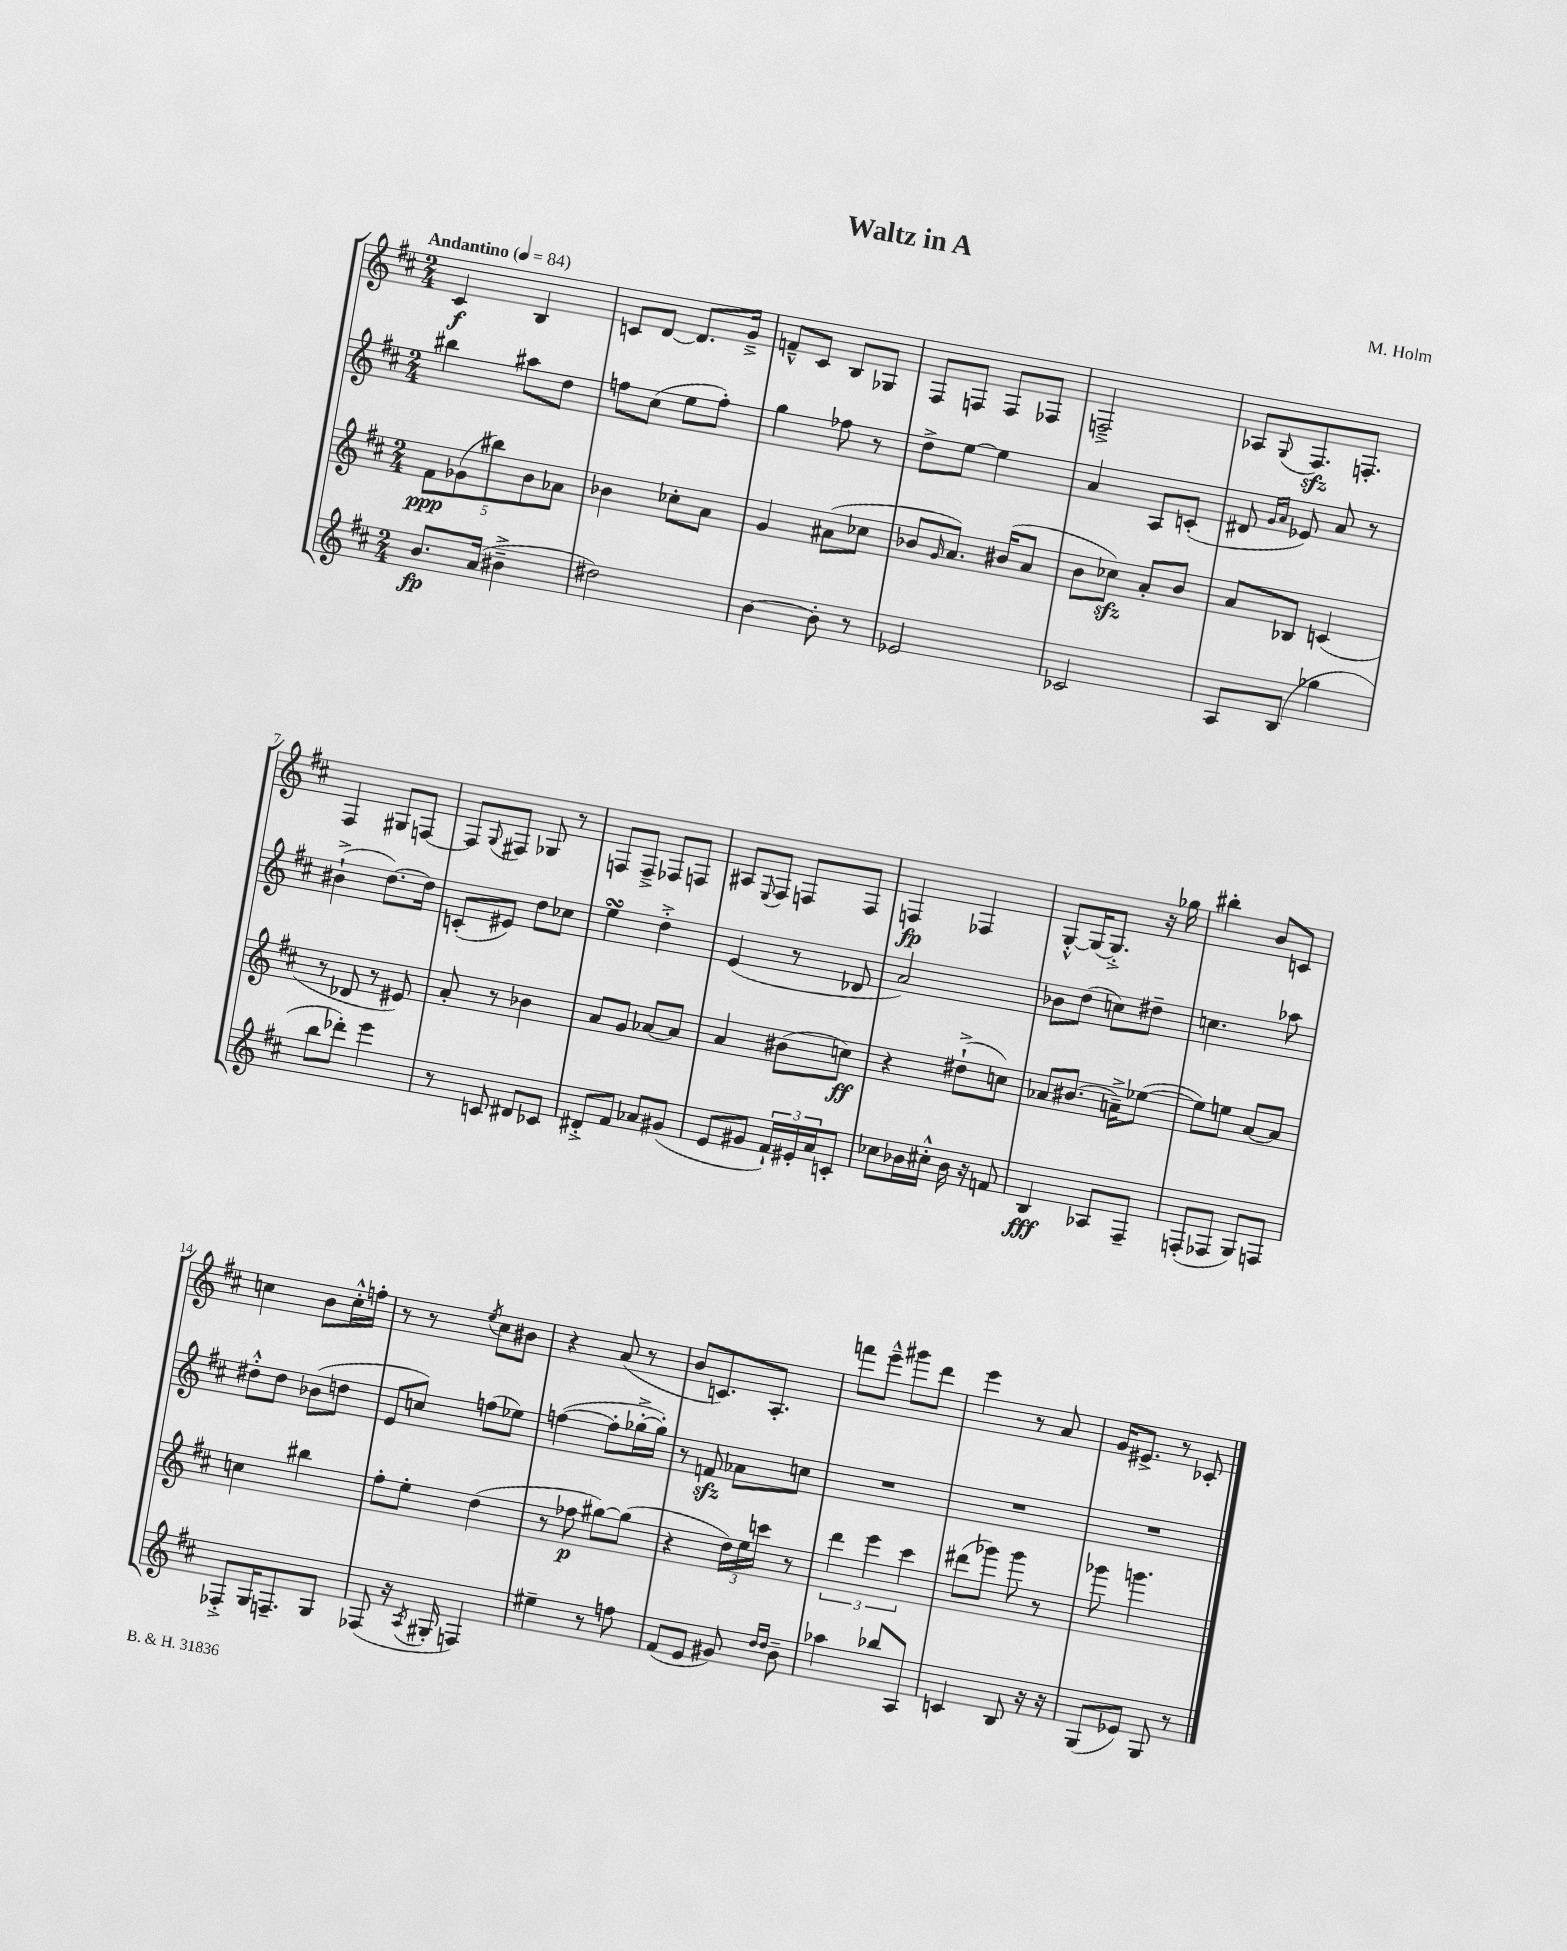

**kern	**dynam	**kern	**dynam	**kern	**kern	**dynam
*part4	*part4	*part3	*part3	*part2	*part1	*part1
*staff4	*staff4	*staff3	*staff3	*staff2	*staff1	*staff1
*clefG2	*	*clefG2	*	*clefG2	*clefG2	*
*k[f#c#]	*	*k[f#c#]	*	*k[f#c#]	*k[f#c#]	*
*M2/4	*	*M2/4	*	*M2/4	*M2/4	*
*MM84	*	*MM84	*	*MM84	*MM84	*
=1	=1	=1	=1	=1	=1	=1
!	!	!	!	!	!LO:TX:a:B:t=Andantino	!
8.b/L	fp	10f#\L	ppp	4bb#X\	4c#/	f
.	.	(10g-X\	.	.	.	.
(16a/Jk	.	.	.	.	.	.
.	.	10bb#X\)	.	.	.	.
4b#X~^\	.	.	.	8aa#X\L	4B/	.
.	.	10b\	.	.	.	.
.	.	.	.	8dd\J	.	.
.	.	10a-X\J	.	.	.	.
=2	=2	=2	=2	=2	=2	=2
2dd#X\)	.	4b-X\	.	8ffn\L	8cn/L	.
.	.	.	.	(8cc#\J	[8d/J	.
.	.	8cc-X'\L	.	8ee\L	8.d/L]	.
.	.	8a\J	.	8ff'\J)	.	.
.	.	.	.	.	16g~^/Jk	.
=3	=3	=3	=3	=3	=3	=3
[4b\	.	4g/	.	4gg\	8fn~^^/L	.
.	.	.	.	.	8c#/J	.
8b'\]	.	(8a#X\L	.	8ff-X\	8B/L	.
8r	.	8cc-X\J	.	8r	8G-X/J	.
=4	=4	=4	=4	=4	=4	=4
2e-X/	.	8b-X/L	.	8dd^\L	8F#/L	.
.	.	16qqg/	.	.	.	.
.	.	8.a/J)	.	[8ee\J	8Fn/J	.
.	.	.	.	4ee\]	8F/L	.
.	.	(16b#X/KL	.	.	.	.
.	.	8a/J	.	.	8F-X/J	.
=5	=5	=5	=5	=5	=5	=5
2c-X/	.	8b\L	.	4a/	2Fn~^/	.
.	.	8cc-Xzz\J)	.	.	.	.
.	.	8a'/L	.	8A/L	.	.
.	.	8b/J	.	(8cn'/J	.	.
=6	=6	=6	=6	=6	=6	=6
8A/L	.	8a/L	.	8d#X/	8A-X/L	.
.	.	.	.	16qqg/LL	.	.
.	.	.	.	16qqa/JJ	8qqG/	.
(8B/J	.	8B-X/J	.	8e-X/)	8.F#zz/	.
4gg-X\	.	(4cn/	.	8a/	.	.
.	.	.	.	.	8.Fn'/J	.
.	.	.	.	8r	.	.
!!LO:LB:g=z
=7	=7	=7	=7	=7	=7	=7
8bb\L	.	8r	.	(4b#X`^\	4F#/	.
8ddd-X'\J)	.	8d-X/	.	.	.	.
4eee\	.	8r	.	[8.dd\L)	8G#X/L	.
.	.	8e#X/)	.	.	[8Fn/J	.
.	.	.	.	16dd\Jk]	.	.
=8	=8	=8	=8	=8	=8	=8
8r	.	8a'/	.	(8cn'/L	8F/L]	.
.	.	.	.	.	8qqG/	.
8cn/	.	8r	.	8e#X/J)	8F#X/J	.
8d#X/L	.	4b-X\	.	8dd\L	8G-X/	.
8c-X/J	.	.	.	8cc-X\J	8r	.
=9	=9	=9	=9	=9	=9	=9
8d#X'^/L	.	8a/L	.	4eesSSS\	8Fn/L	.
8f#/J	.	8g/J	.	.	8F~^/J	.
8a-X/L	.	[8a-X/L	.	4dd'^\	8F-X/L	.
(8g#X/J	.	8a-/J]	.	.	8Fn/J	.
=10	=10	=10	=10	=10	=10	=10
8e/L	.	4a/	.	(4e/	8A#X/L	.
.	.	.	.	.	8qqE/	.
8g#X/J	.	.	.	.	8F#/J	.
24f#`/LL)	.	(8b#X\L	.	8r	8Fn/L	.
24e#X'/	.	.	.	.	.	.
24a/J	.	.	.	.	.	.
8cn'/J	.	8ccn\J)	ff	8d-X/	8F/J	.
=11	=11	=11	=11	=11	=11	=11
8cc-X\L	.	4r	.	2a/)	4Fn/	fp
16b-X\L	.	.	.	.	.	.
16cc#X'^^\JJ	.	.	.	.	.	.
16b-\	.	(8dd#X`^\L	.	.	4F-X/	.
16r	.	.	.	.	.	.
8fn/	.	8ccn\J)	.	.	.	.
=12	=12	=12	=12	=12	=12	=12
4B/	fff	8a-X/L	.	8b-X\L	[8G'^^/L	.
.	.	(8.b#X/J	.	(8dd\J	16G/K_	.
.	.	.	.	.	8.G'^/J]	.
8A-X/L	.	.	.	8ccn\L)	.	.
.	.	16an~^\KL)	.	.	.	.
8F#~/J	.	([8ee-X\J	.	8dd#X~\J	16r	.
.	.	.	.	.	16gg-X\	.
=13	=13	=13	=13	=13	=13	=13
(8Fn'/L	.	8ee-\L])	.	4.ccn\	4bb#X'\	.
8F-X/J	.	8een\J	.	.	.	.
8G/L)	.	[8a/L	.	.	8b/L	.
8Fn/J	.	8a/J]	.	8aa-X\	8cn/J	.
!!LO:LB:g=z
=14	=14	=14	=14	=14	=14	=14
8F-X'^/L	.	4ccn\	.	8dd#X'^^\L	4ccn\	.
16G/K	.	.	.	8dd#\J	.	.
8.Fn~/	.	.	.	.	.	.
.	.	4bb#X\	.	(8b-X\L	8b\L	.
8G/J	.	.	.	8ddn\J	16cc'^^\L	.
.	.	.	.	.	16ffn'\JJ	.
=15	=15	=15	=15	=15	=15	=15
(8F-X/	.	8ff#'\L	.	8e/L	8r	.
16r	.	8ee'\J	.	8ccn/J)	8r	.
8qA/	.	.	.	.	.	.
16G#X'/	.	.	.	.	.	.
.	.	.	.	.	8qee/	.
4Fn/)	.	(4dd\	.	(8ffn\L	8cc#\L	.
.	.	.	.	8ee-X\J)	8b#X\J	.
=16	=16	=16	=16	=16	=16	=16
4ee#X~\	.	8r	.	([4ffn\	4r	.
.	.	8ff-X\	p	.	.	.
8r	.	[8gg#X\L)	.	8ff'\L]	(8a/	.
8ffn\	.	(8gg#\J]	.	[16gg-X'^\L	8r	.
.	.	.	.	16gg-'\JJ])	.	.
=17	=17	=17	=17	=17	=17	=17
(8f#/L	.	4r	.	8r	8b/L	.
8e/J	.	.	.	8fnzz/	8.cn/)	.
8g#X/)	.	24dd\LL)	.	8a-X\L	.	.
.	.	24ee\	.	.	.	.
.	.	.	.	.	8.A'/J	.
.	.	24cccn\JJ	.	.	.	.
16qqdd/LL	.	.	.	.	.	.
16qqdd/JJ	.	.	.	.	.	.
8b~\	.	8r	.	8ccn\J	.	.
=18	=18	=18	=18	=18	=18	=18
4aa-X\	.	6ddd\	.	2r	8fffn\L	.
.	.	.	.	.	8eee~^^\J	.
.	.	6eee\	.	.	.	.
8bb-X/L	.	.	.	.	8ggg#X\L	.
.	.	6ccc#\	.	.	.	.
8A/J	.	.	.	.	8ddd\J	.
=19	=19	=19	=19	=19	=19	=19
4cn/	.	(8ddd#X\L	.	2r	4eee\	.
.	.	8ggg-X\J)	.	.	.	.
8B/	.	8ggg-\	.	.	8r	.
16r	.	8r	.	.	8a/	.
16r	.	.	.	.	.	.
=20	=20	=20	=20	=20	=20	=20
(8G/L	.	8ggg-X\	.	2r	16g/KL	.
.	.	.	.	.	8.e#X^/J	.
8e-X/J)	.	4.gggn\	.	.	.	.
8G/	.	.	.	.	8r	.
8r	.	.	.	.	8c-X'/	.
==	==	==	==	==	==	==
*-	*-	*-	*-	*-	*-	*-
